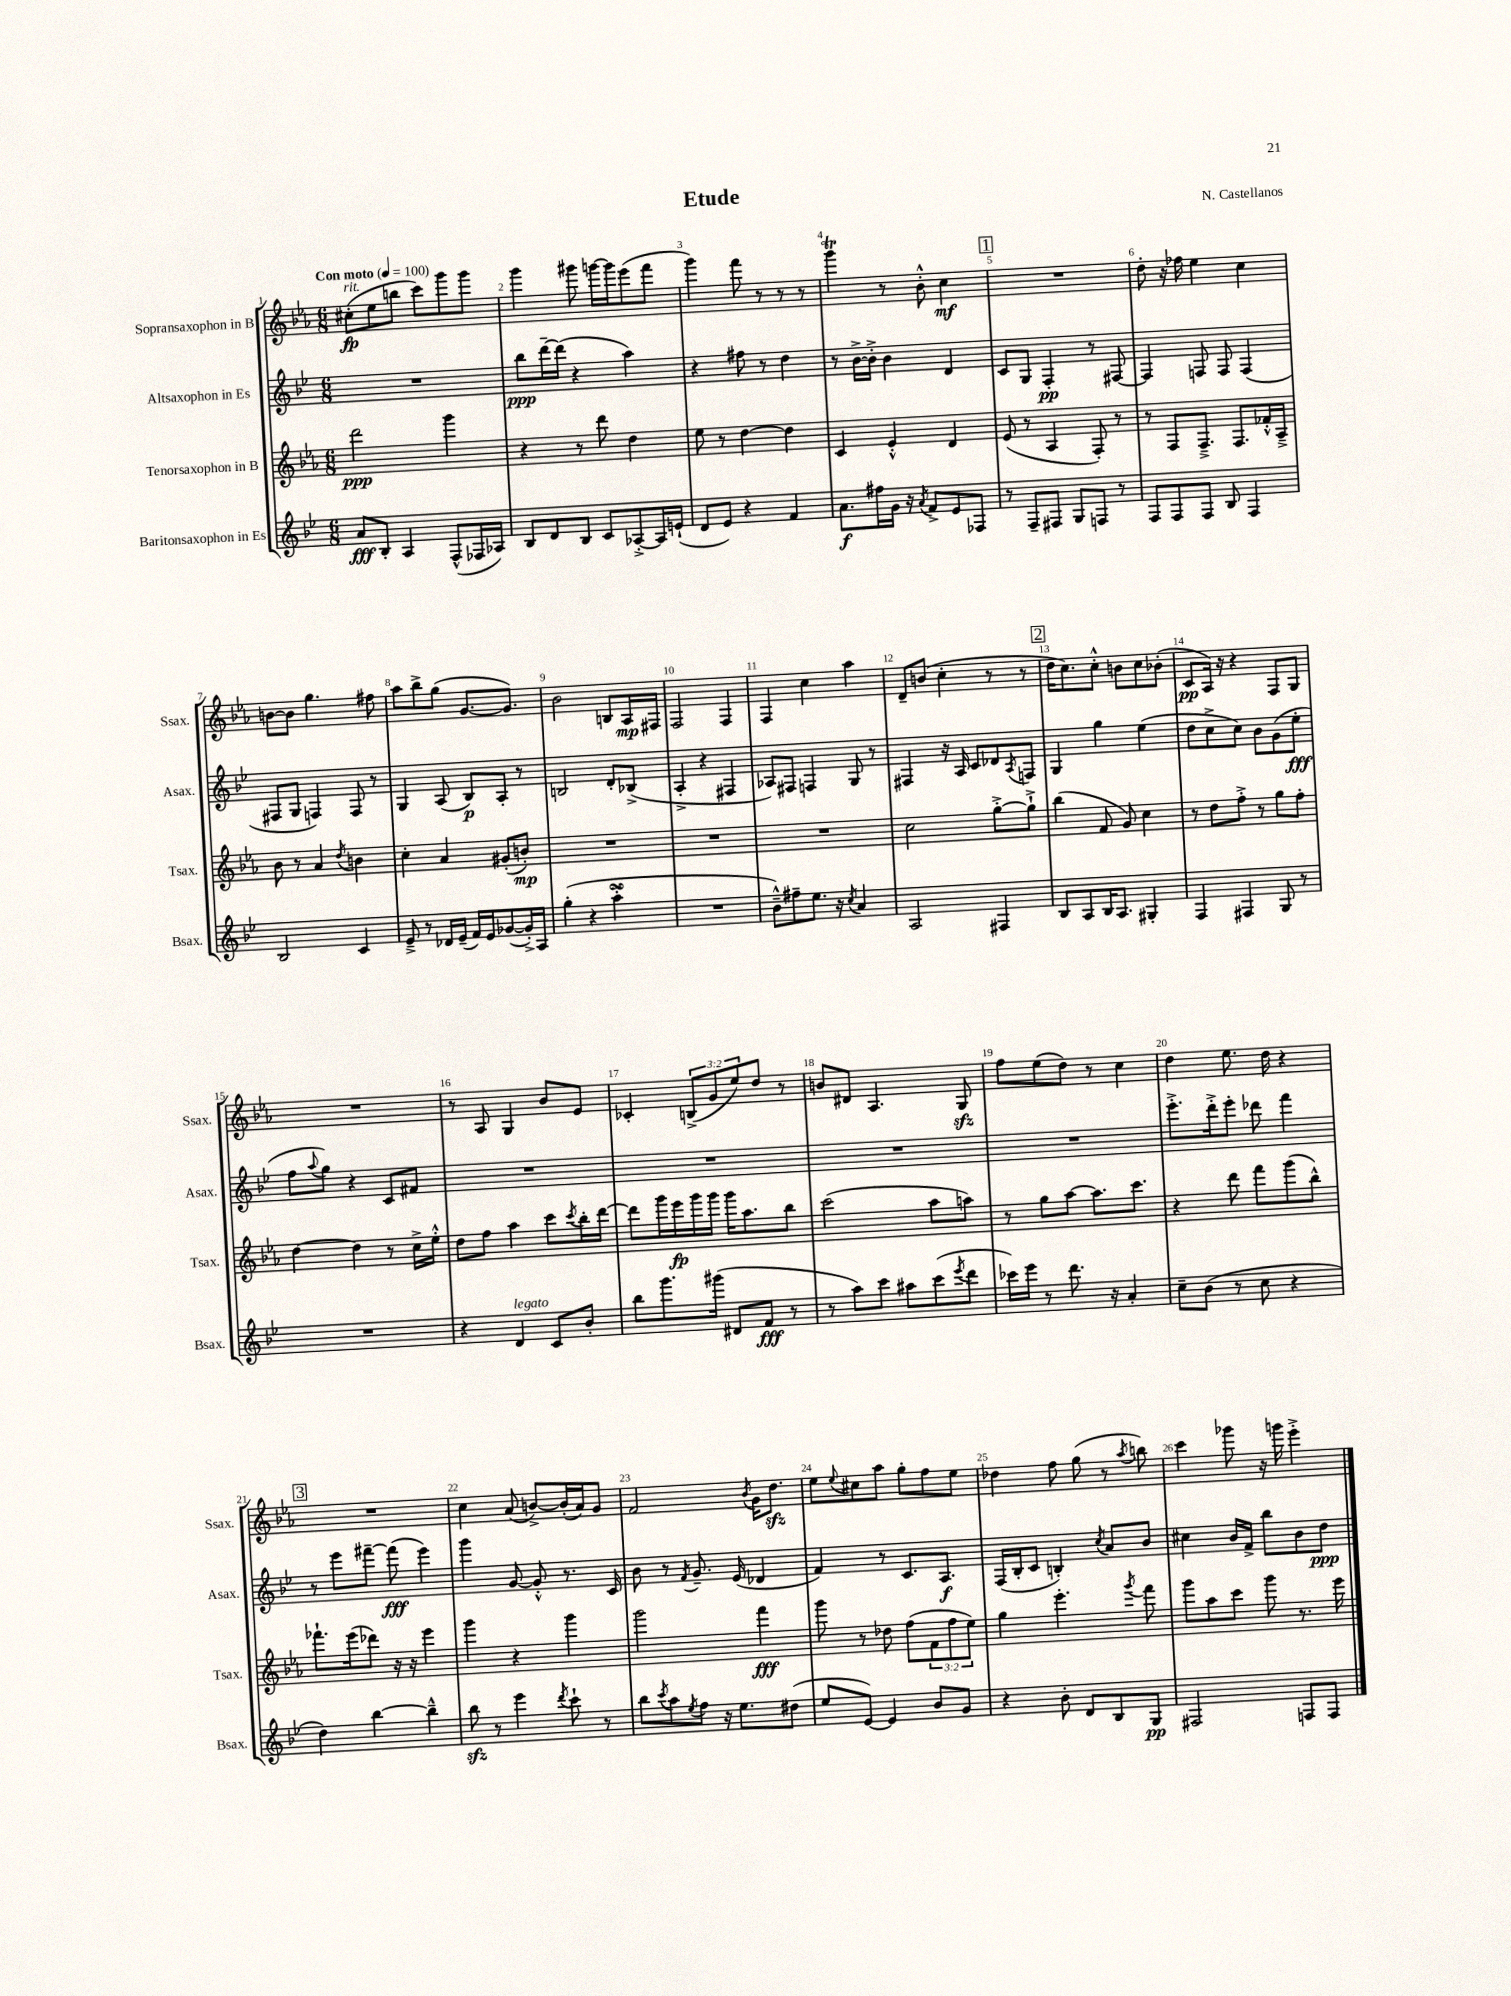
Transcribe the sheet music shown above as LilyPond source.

\header { title = "Etude" composer = "N. Castellanos" }
<<
\new StaffGroup <<
\new Staff = "s0" \with { instrumentName = "Sopransaxophon in B" shortInstrumentName = "Ssax." } {
    \clef treble \key ees \major \numericTimeSignature \time 6/8 \override Staff.TupletNumber.text = #tuplet-number::calc-fraction-text \tempo "Con moto" 4 = 100
    cis''8-.\fp^\markup { \italic "rit." }( ees''8 b''8 c'''8) g'''8 g'''8 |
    g'''4 gis'''8 g'''16~ g'''16 ees'''8( f'''8 |
    g'''4) f'''8 r8 r8 r8 |
    g'''4\trill r8 bes'8-.-^ c''4\mf |
    \mark \markup { \box "1" } R2. |
    d''8-. r16 fes''16 ees''4 c''4 |
    b'8~ b'8 g''4. fis''8 |
    aes''8 bes''8-> g''8( g'8.~ g'8.) |
    bes'2 b8 aes16\mp fis16 |
    f2 f4 |
    f4 c''4 aes''4 |
    d'8-- b'8( c''4-. r8 r8 |
    \mark \markup { \box "2" } d''16 c''8.) c''8-.-^ b'8 c''8 bes'8-.( |
    c'8\pp aes16) r16 r4 f8 g8 |
    R2. |
    r8 aes8 g4 bes'8 ees'8 |
    ces'4-. \tuplet 3/2 { b8->( g'8 ees''8) } d''8 r8 |
    b'8 dis'8 aes4. g8\sfz |
    f''8 ees''8( d''8) r8 c''4 |
    d''4 ees''8. d''16 r4 |
    \mark \markup { \box "3" } R2. |
    c''4 aes'8( b'8~->) b'16-.( aes'16) g'8 |
    f'2 \acciaccatura { bes'8 } g'16 d''8.\sfz |
    ees''8 \appoggiatura { ees''8 } cis''8 aes''8 g''8-. f''8 ees''8 |
    des''4 f''8 g''8( r8 \acciaccatura { aes''8 } b''8) |
    c'''4 ges'''8 r16 g'''16 ees'''4-.-> \bar "|." |
}
\new Staff = "s1" \with { instrumentName = "Altsaxophon in Es" shortInstrumentName = "Asax." } {
    \clef treble \key bes \major \numericTimeSignature \time 6/8
    R2. |
    bes''8\ppp d'''16~-- d'''16( r4 a''4) |
    r4 fis''8 r8 d''4 |
    r8 bes'16~-> bes'16-.-> bes'4 d'4 |
    \mark \markup { \box "1" } c'8 g8 f4-.\pp r8 fis8~ |
    fis4 f8 f8 f4( |
    fis8 g8 f4) f8 r8 |
    g4 a8( bes8\p) a8-. r8 |
    b2 d'8-. bes8->( |
    a4-.-> r4 fis4 |
    aes8) fis8 f4 g8 r8 |
    fis4 r16 a16 c'8 des'8 \acciaccatura { a8 } f8 |
    \mark \markup { \box "2" } g4 g''4 ees''4( |
    d''8 c''8-> c''8) bes'8 g'8( ees''8-.\fff |
    f''8 \appoggiatura { a''8 } g''8) r4 c'8 fis'8 |
    R2. |
    R2. |
    R2. |
    R2. |
    ees'''8.-.-> d'''16-.-> ees'''8-. des'''8 f'''4 |
    \mark \markup { \box "3" } r8 ees'''8 fis'''8~-- fis'''8\fff( ees'''4) |
    g'''4 g'8~ g'8-.-^ r8. c'16 |
    bes'8 r8 \acciaccatura { f'8 } g'8.-- ees'16( des'4 |
    f'4) r8 c'8. a8.\f |
    f16( bes16-. c'8 b4-.) \acciaccatura { c''8 } a'8 bes'8 |
    cis''4 bes'16 f'16-> bes''8 bes'8 d''8\ppp \bar "|." |
}
\new Staff = "s2" \with { instrumentName = "Tenorsaxophon in B" shortInstrumentName = "Tsax." } {
    \clef treble \key ees \major \numericTimeSignature \time 6/8 \override Staff.TupletNumber.text = #tuplet-number::calc-fraction-text
    d'''2\ppp g'''4 |
    r4 r8 d'''8 d''4 |
    ees''8 r8 d''4~ d''4 |
    c'4 ees'4-.-^ d'4 |
    \mark \markup { \box "1" } ees'8( r8 aes4 f8-.) r8 |
    r8 f8 f8.---> f8. fes'16-.-^ aes16---> |
    bes'8 r8 aes'4 \acciaccatura { d''8 } b'4 |
    c''4-. aes'4 gis'8-.( b'8-.\mp) |
    R2. |
    R2. |
    R2. |
    c''2 g''8~-.-> g''8-!-> |
    \mark \markup { \box "2" } bes''4( f'8 g'8) c''4 |
    r8 d''8 f''8-.-> r8 g''8 f''8-. |
    d''4~ d''4 r8 c''16-> ees''16-.-^ |
    d''8 f''8 aes''4 c'''8 \acciaccatura { c'''8 } bes''16-. d'''16~ |
    d'''8 g'''16 ees'''16\fp g'''16 g'''16 g'''16 aes''8. bes''8 |
    c'''2( aes''8 a''8) |
    r8 g''8 aes''8~ aes''8. c'''8. |
    r4 d'''8 f'''8 g'''8( bes''8-^) |
    \mark \markup { \box "3" } fes'''8.-! ees'''16( des'''8) r16 r16 ees'''4 |
    g'''4 r4 g'''4 |
    g'''2 f'''4\fff |
    g'''8 r8 des''8 f''8( \tuplet 3/2 { f'8 f''8 ees''8) } |
    g''4 ees'''4.-. \acciaccatura { g'''8 } f'''8 |
    g'''8 aes''8 c'''8 g'''8 r8. ees'''16 \bar "|." |
}
\new Staff = "s3" \with { instrumentName = "Baritonsaxophon in Es" shortInstrumentName = "Bsax." } {
    \clef treble \key bes \major \numericTimeSignature \time 6/8
    a'8\fff bes8-. a4 f8-^( fes16 aes16) |
    bes8 d'8 bes8 c'8 aes8~-.-> aes16 e'16-!( |
    d'8 ees'8) r4 f'4 |
    a'8.\f fis''16 g'16 r16 \acciaccatura { a'8 } f'8-> ees'8 fes8 |
    \mark \markup { \box "1" } r8 f8-- fis8 g8 f8 r8 |
    f8 f8 f8 bes8 f4 |
    bes2 c'4 |
    ees'8---> r8 des'16 ees'16--( f'16) ees'16 ges'8~( ges'16-.->) a16 |
    g''4-.( r4 a''4-.->\turn |
    R2. |
    bes'8---^) fis''8-- ees''8. r16 \acciaccatura { c''8 } a'4 |
    a2 fis4 |
    \mark \markup { \box "2" } bes8 a8 bes16 a8. gis4-. |
    f4 fis4 g8 r8 |
    R2. |
    r4 d'4^\markup { \italic "legato" } c'8 bes'8-. |
    bes''8 g'''8. gis'''16( dis'8 f'8\fff r8 |
    r8 a''8) c'''8 ais''8 c'''8( \acciaccatura { ees'''8 } d'''8 |
    ces'''16) ees'''16 r8 d'''8. r16 a'4-. |
    c''8-- bes'8( r8 c''8 r4 |
    \mark \markup { \box "3" } d''4) bes''4~ bes''4---^ |
    bes''8\sfz r8 ees'''4 \acciaccatura { d'''8 } c'''8-! r8 |
    bes''8 \acciaccatura { c'''8 } a''8 \acciaccatura { ees''8 } f''8 r16 ees''8. dis''8( |
    ees''8 ees'8~) ees'4 bes'8 g'8 |
    r4 bes'8-. d'8 bes8 g8\pp |
    fis2 f8 f8 \bar "|." |
}
>>
>>
\layout { \context { \Score \override BarNumber.break-visibility = ##(#f #t #t) barNumberVisibility = #all-bar-numbers-visible } }
